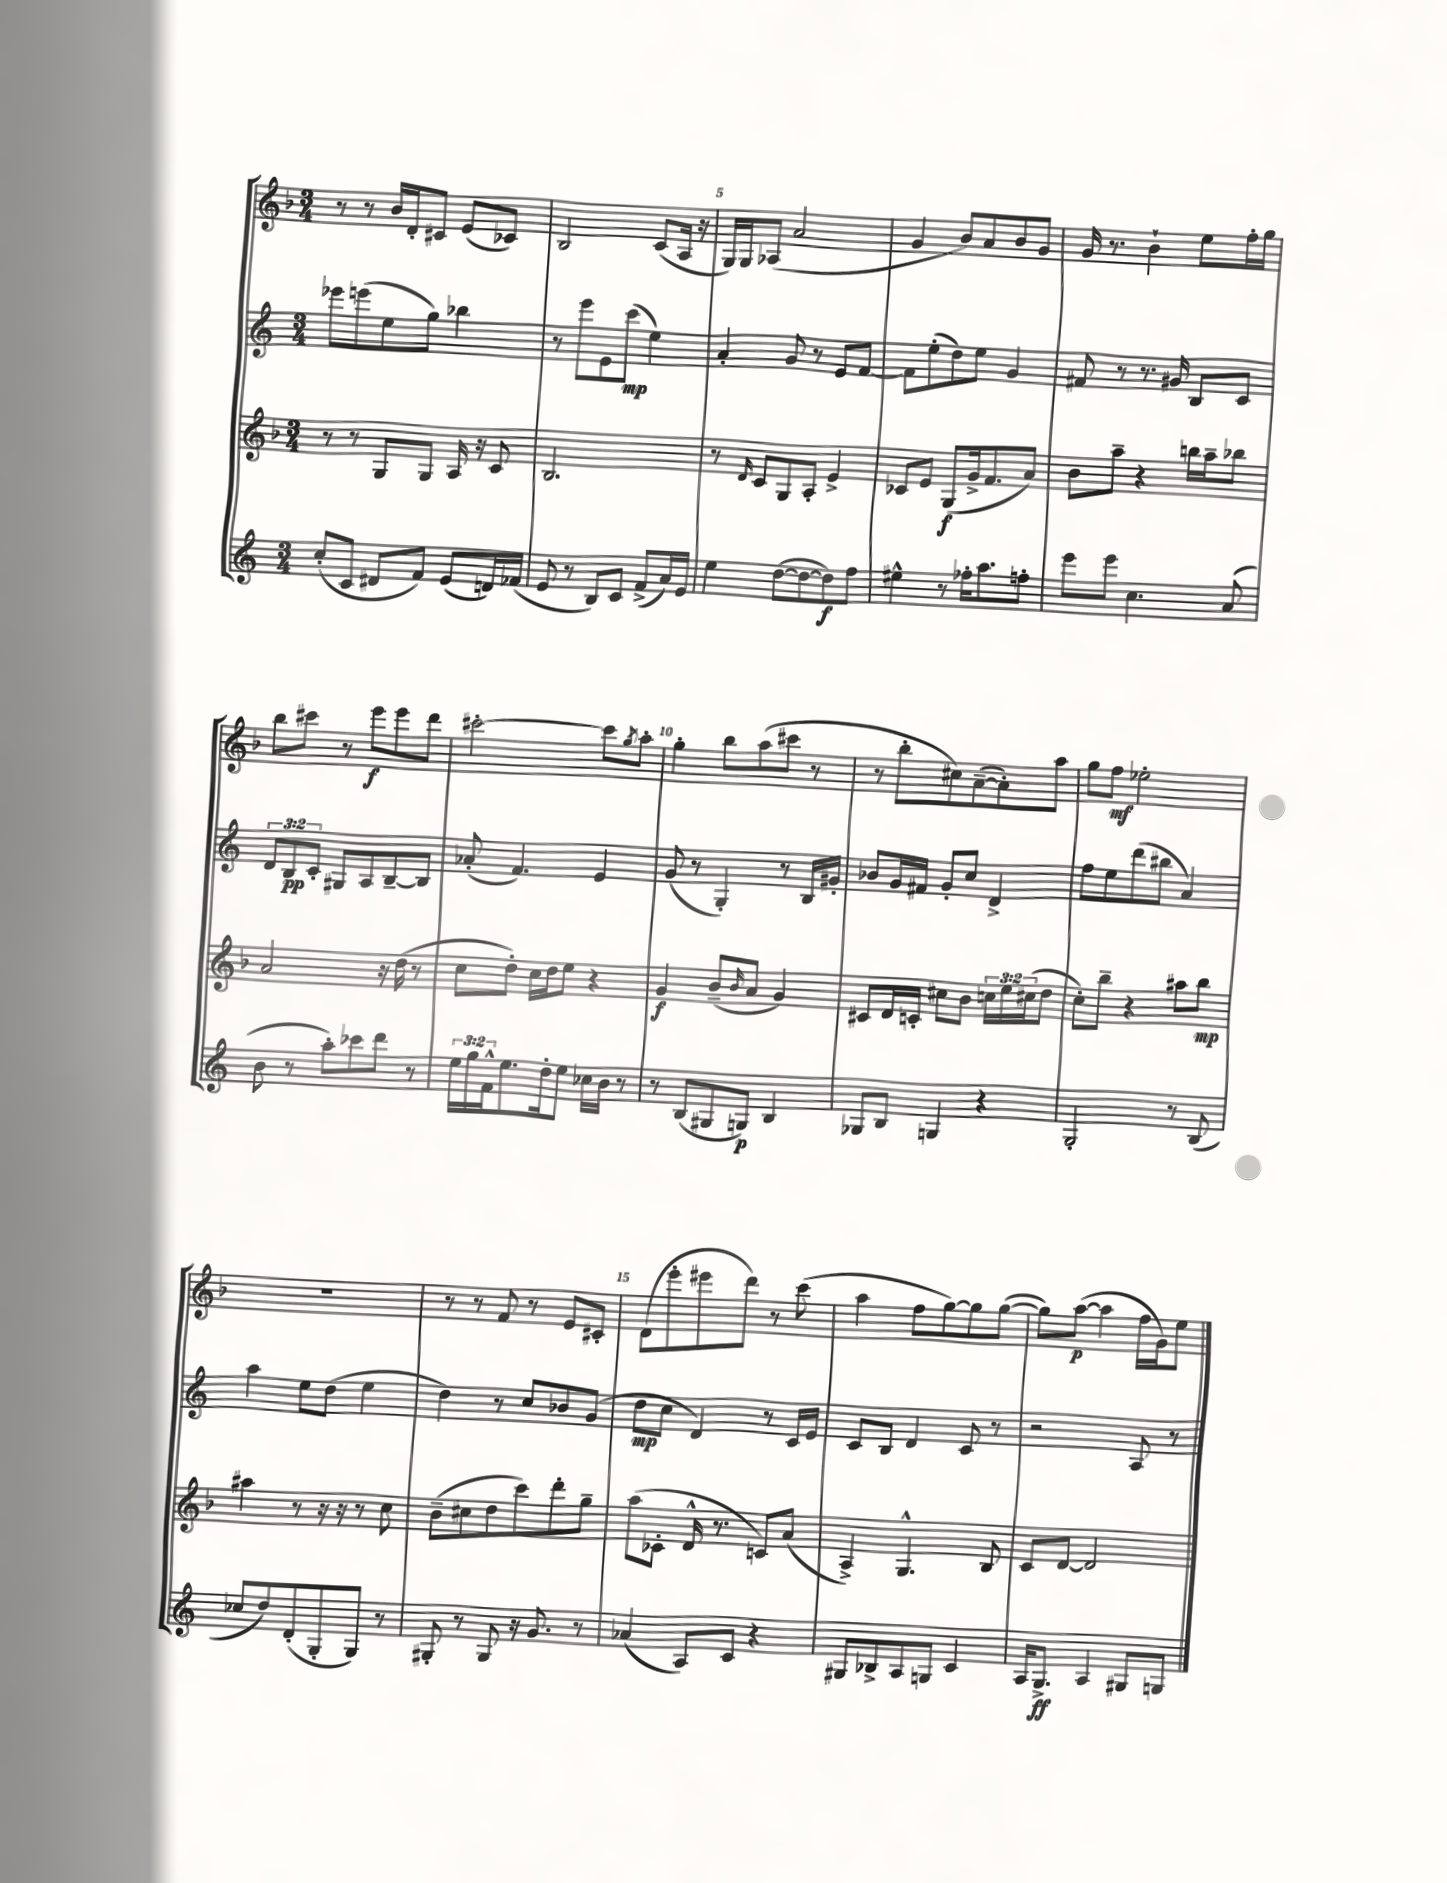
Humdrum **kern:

**kern	**kern	**kern	**kern
*staff4	*staff3	*staff2	*staff1
*clefG2	*clefG2	*clefG2	*clefG2
*k[]	*k[b-]	*k[]	*k[b-]
*M3/4	*M3/4	*M3/4	*M3/4
(8cc'	8r	8eee-	8r
8c	8r	(8eee	8r
8d#	8G	8ee	16b-
.	.	.	16d'
8f)	8G	8gg)	8c#
(8e	16A	4bb-	(8e
.	16r	.	.
16d)	8c	.	8c-)
(16f-	.	.	.
=	=	=	=
8e	2.B-	8r	2B-
8r	.	8eee	.
8B)	.	8e	.
8c	.	(8ccc	.
(8f^	.	4ee)	(8c
16a)	.	.	16A
16e	.	.	16r
=	=	=	=
4ee	8r	4a'	16G)
.	.	.	16G
.	16qqd	.	.
.	8c	.	(8A-
([8dd	8G	8g	2a
8dd_	8A'	8r	.
8dd])	4e^	8e	.
8ff	.	[8f	.
=	=	=	=
4ee#^^	8c-	8f]	4g
.	8e	(8ee'	.
8r	(8G	8dd)	8b-)
16ff-'	16g^	8ee	8a
8.aa	8.f	.	.
.	.	4g	8b-
8ff'	8a)	.	8g
=	=	=	=
8eee	8b-	8f#	16g
.	.	.	8.r
8eee	8aa~	8r	.
4.cc	4r	8.r	4b-`
.	.	16g#	.
.	16bb	8B	8ee
.	16aa~	.	.
(8a	8bb-	8c	16ff'
.	.	.	16gg
=	=	=	=
8b	2a	12d	8bb-
.	.	12B	.
8r	.	.	8ccc#
.	.	12c'	.
8aa')	.	8G#	8r
8ccc-	.	8A	8eee
8ddd	16r	[8B~	8eee
.	(16dd	.	.
8r	8r	8B]	8ddd
=	=	=	=
24ee	8cc	(8a-'	[2ccc#'
24gg	.	.	.
24f^^	.	.	.
8.ee	8dd')	4.f)	.
.	16cc	.	.
16dd'	16dd	.	.
8ee	8ee	.	.
16cc-	4r	4e	8ccc#]
16b	.	.	.
.	.	.	8qgg
8r	.	.	8aa'
=	=	=	=
8r	4g	(8g	4gg'
(8B	.	8r	.
8G#	(8b-~	4G')	8bb-
.	16qqb-	.	.
8G)	8a	.	(8aa
4B	4g)	8r	8ccc#
.	.	16B	8r
.	.	16g#'	.
=	=	=	=
8G-	8c#	8b-	8r
8B	16d	16g	8bb-'
.	16c'	16f#	.
4G	8cc#	8g'	8cc#)
.	8b-	8cc	([8a~
4r	24cc	4d^	8a'])
.	24ee	.	.
.	(24cc#	.	.
.	8dd	.	8aa
=	=	=	=
2G'	8cc')	8ff	8gg
.	8bb-~	8ee	8ff
.	4r	(8ddd	2ee-'
.	.	8bb#	.
8r	8aa#	4a)	.
(8B	8bb-	.	.
=	=	=	=
8cc-	4aa#	4aa	2.r
8dd)	.	.	.
(8d'	8r	8ee	.
8G'	16r	(8dd	.
.	16r	.	.
8G)	8r	4ee	.
8r	8cc	.	.
=	=	=	=
8G#'	(8b-~	4dd)	8r
8r	8cc#	.	8r
8G#	8dd	8r	8f
16r	8ccc)	8cc	8r
8.g	.	.	.
.	8ddd'	8b-	8e
8r	8gg~	(8g	8c#'
=	=	=	=
(4a-	(8aa	8dd	(8d
.	8c-'	8cc	8eee'
8A)	16d^^	4d)	8eee#
.	8.r	.	.
8c	.	.	8ddd)
4r	8c)	8r	8r
.	(8a	16c	(8ccc
.	.	16e	.
=	=	=	=
8G#	4A^)	8c	4aa
8B-^	.	8B	.
8A	4.G^^	4d	8ff
8G	.	.	[8gg)
4c	.	8c	8gg]
.	8B-	8r	([8gg
=	=	=	=
16A	8c	2r	8gg])
8.G^	.	.	.
.	[8d	.	([8aa
4A	2d]	.	4aa]
8G#	.	8A	16ff
.	.	.	16g)
8G	.	8r	8ee
==	==	==	==
*-	*-	*-	*-
